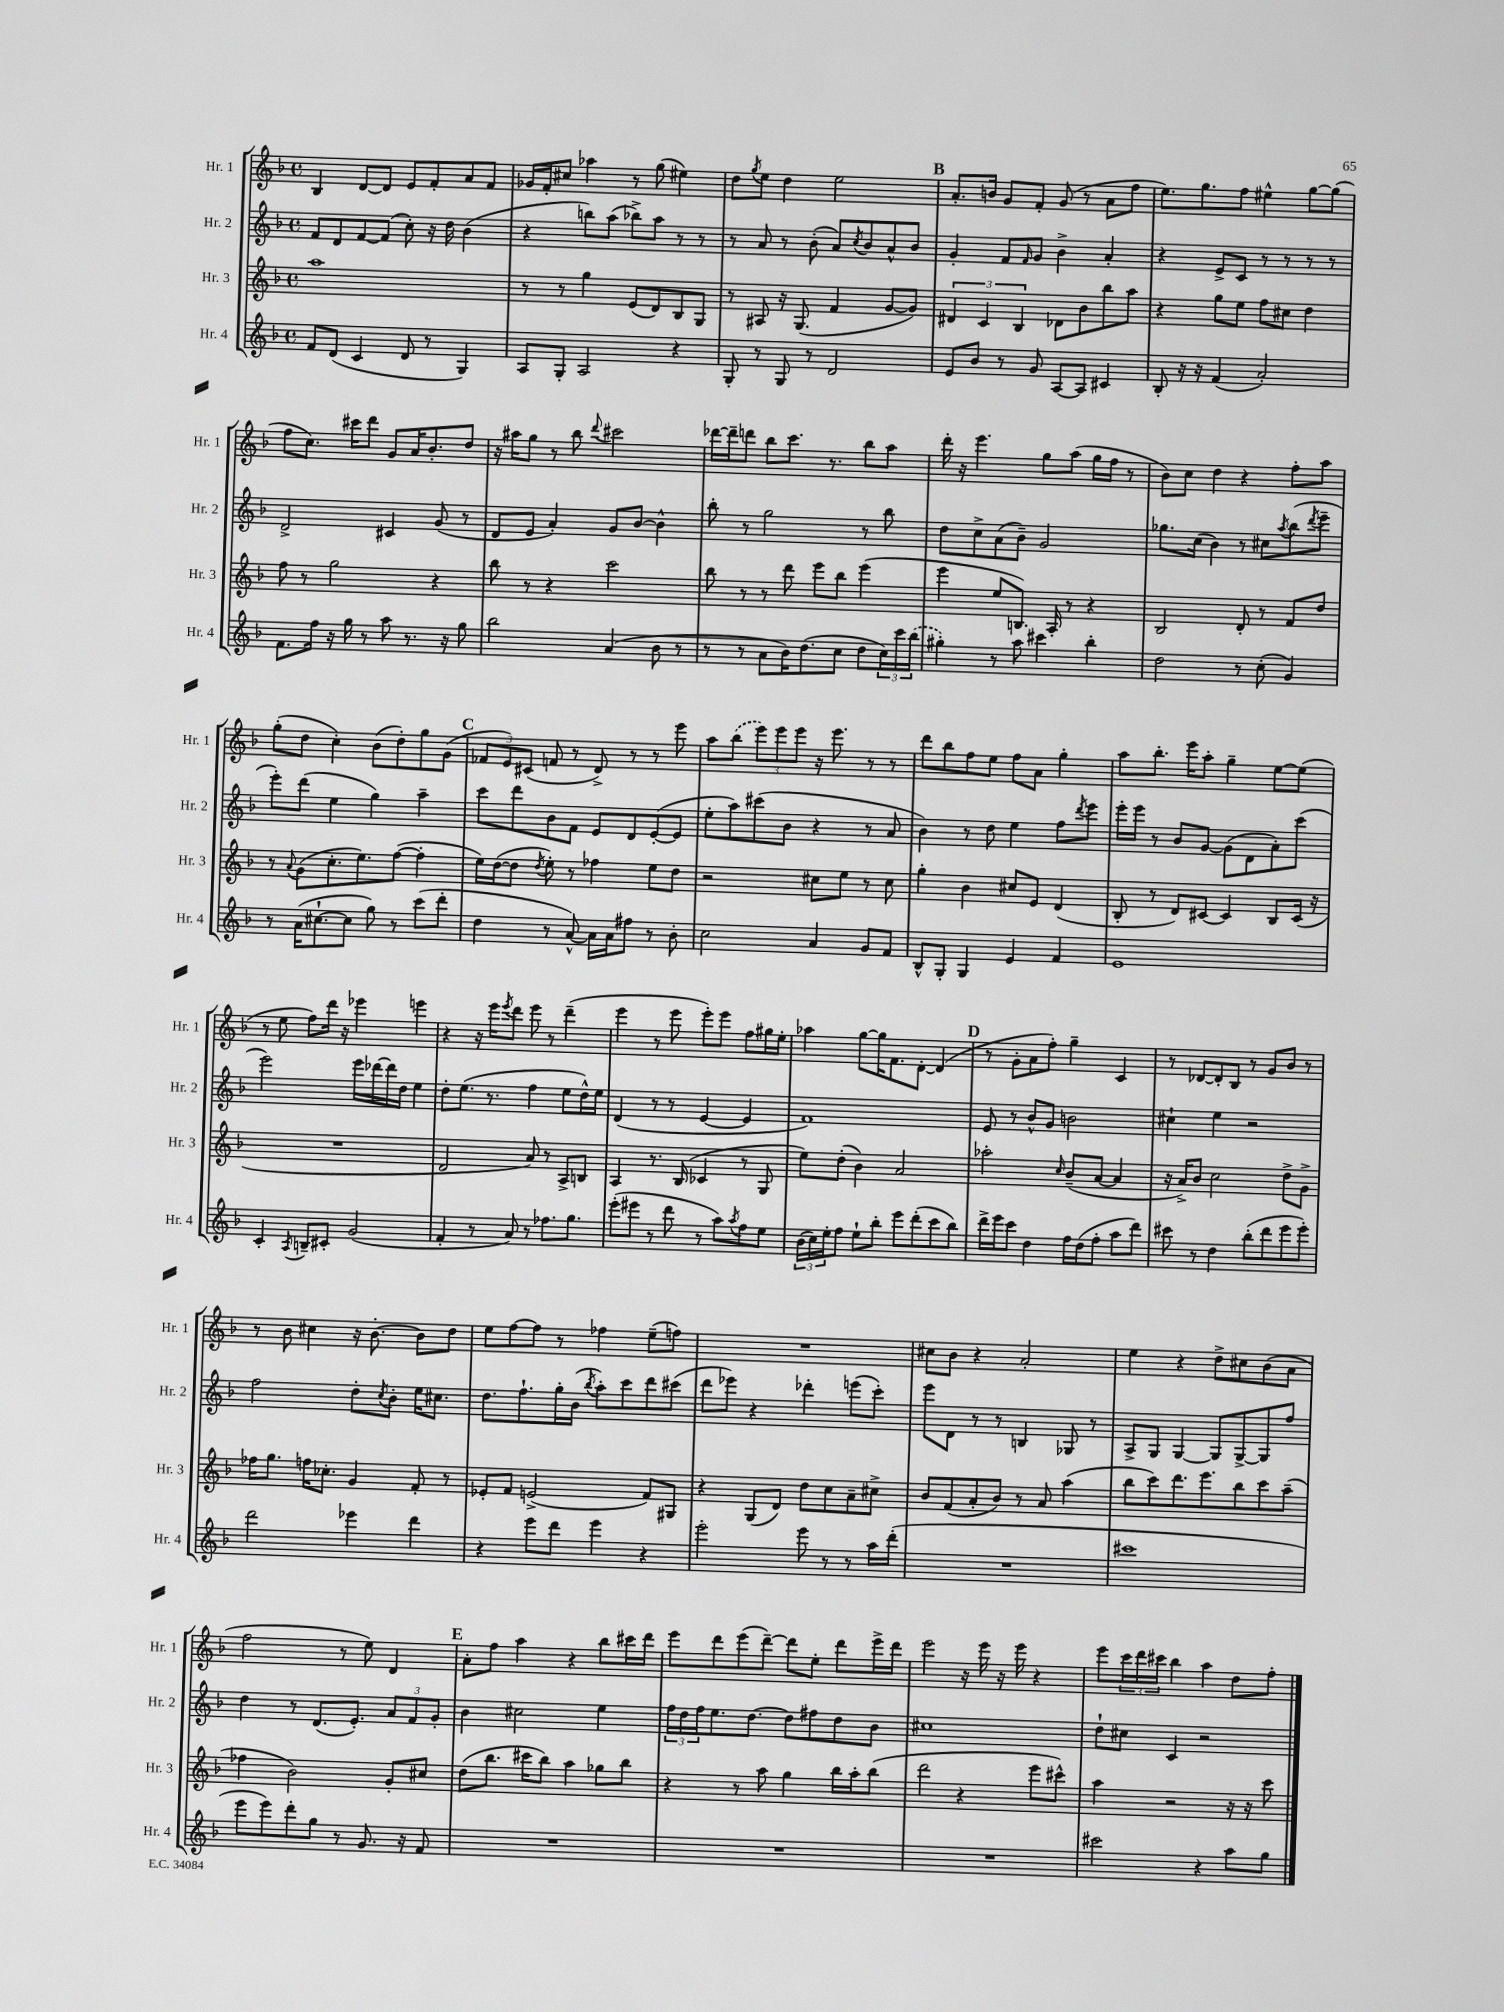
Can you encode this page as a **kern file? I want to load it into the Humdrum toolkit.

**kern	**kern	**kern	**kern
*part4	*part3	*part2	*part1
*staff4	*staff3	*staff2	*staff1
*I"Hr. 4	*I"Hr. 3	*I"Hr. 2	*I"Hr. 1
*I'Hr. 4	*I'Hr. 3	*I'Hr. 2	*I'Hr. 1
*clefG2	*clefG2	*clefG2	*clefG2
*k[b-]	*k[b-]	*k[b-]	*k[b-]
*M4/4	*M4/4	*M4/4	*M4/4
*met(c)	*met(c)	*met(c)	*met(c)
=97	=97	=97	=97
8f/L	1aa	8f/L	4B-/
(8d/J	.	8d/	.
4c/	.	[8f/	[8d/L
.	.	(8f/J]	8d/J]
8d/	.	8cc'\)	8e/L
8r	.	16r	8f'/
.	.	16dd\	.
4G/)	.	(4b-\	8a/
.	.	.	8f/J
=98	=98	=98	=98
8A/L	8r	4r	16g-X/LL
.	.	.	16f'/J
8G'/J	8r	.	8cc#X/J
2A/	4gg\	8bbn\L)	4aa-X\
.	.	(8aa\J	.
.	(8e/L	8bb-X^\L)	8r
.	8d/)	8aa\J	(8gg\
4r	8B-/	8r	4ee#X\)
.	8G/J	8r	.
=99	=99	=99	=99
8G'/	8r	8r	8dd\L
.	.	.	8qgg/
8r	8A#X/	8a/	8ee\J
8G/	16r	8r	4dd\
.	(8.G/	.	.
8r	.	(8b-'\	.
2d/	4f/	8a/L)	2ee\
.	.	8qcc/	.
.	.	8b-/	.
.	[8g/L	8a^^/	.
.	8g/J])	8b-/J	.
!!LO:REH:place=s1:t=B
=100	=100	=100	=100
8e/L	6d#X/	4g'/	8.a'/L
8b-/J	.	.	.
.	6c/	.	.
.	.	.	16bn/Jk
8r	.	8f/L	8g/L
.	6B-/	.	.
.	.	16qqf/	.
8g/	.	8g/J	8f'/J
[8A/L	8d-X\L	4b-^\	(8g/
8A/J]	8b-\	.	8r
4c#X/	8bb-\	4a'/	8a\L
.	8aa\J	.	8ff\J
=101	=101	=101	=101
8B-'/	4r	4r	8.ee\L)
16r	.	.	.
16r	.	.	8.gg\
(4f/	8gg\L	8e^/L	.
.	8ee\J	8c/J	8ff\J
2a'/)	8ff\L	8r	4ee#X^^\
.	8cc#X\J	8r	.
.	4dd\	8r	[8gg\L
.	.	8r	(8gg\J]
!!LO:LB:g=z
=102	=102	=102	=102
8.f\L	8ff\	2d^/	8ff\L
.	8r	.	8.cc\J)
16ff\Jk	.	.	.
16r	2gg\	.	.
16gg\	.	.	16ccc#X\KL
8r	.	.	8ddd\J
8aa\	.	4c#X/	8g/L
8.r	.	.	16a/K
.	.	.	8.b-'/
.	4r	(8g/	.
16r	.	.	.
8gg\	.	8r	8dd/J
=103	=103	=103	=103
2bb-\	8bb-\	8d/L	16r
.	.	.	16aa#X\KL
.	8r	8e/J	8gg\J
.	4r	4a'/)	8r
.	.	.	8bb-\
.	.	.	8qqddd/
(4a/	2ccc\	8g/L	2ccc#X\
.	.	[8b-/J	.
8b-\	.	4b-^^\]	.
8r	.	.	.
=104	=104	=104	=104
8r	8bb-\	8bb-'\	[16ddd-X\LL
.	.	.	16ddd-~\J]
8r	8r	8r	8dddn\J
8a\L	8r	2gg\	8bb-\L
16b-\K)	8ddd\	.	8.ccc\J
(8.dd\	.	.	.
.	8eee\L	.	.
.	.	.	8.r
8cc\J	8bb-\J	.	.
8dd\L	(4eee\	8r	8bb-\L
24cc\L)	.	8bb-\	8aa\J
24ccc\	.	.	.
(24bb-\JJ	.	.	.
=105	=105	=105	=105
4gg#X'\)	4eee\	8dd\L	16ddd'\
.	.	.	16r
.	.	8cc^\	4.eee\
8r	8ee/L	(8a\	.
8aa\	8.Bn/J)	8b-~\J)	.
4ccc#X\	.	2g/	8gg\L
.	16A'/	.	.
.	8r	.	(8aa\J
4bb-'\	4r	.	16gg\LL
.	.	.	16ff\JJ
.	.	.	8r
=106	=106	=106	=106
2dd\	2B-/	8.gg-X\L	8b-\L)
.	.	.	8cc\J
.	.	(16cc\Jk	.
.	.	4b-\)	4dd\
8r	8d'/	8r	4r
(8cc'\	8r	8cc#X\L	.
.	.	8qaa/	.
4g/)	8f/L	(8bb-\	8ff'\L
.	.	8qddd/	.
.	8dd/J	8eee~\J	8aa\J
!!LO:LB:g=z
=107	=107	=107	=107
8r	8r	8eee'\L)	(8gg'\L
.	8qqa/	.	.
(16a\KL	(8g\L	(8ddd\J	8dd\J
[8.cc#X`\	.	.	.
.	8.cc'\	4ee\	4cc'\)
8cc#\J]	.	.	.
.	8.ee\)	.	.
8gg\)	.	4gg\)	(8b-\L
8r	([8ff\J	.	8dd'\)
(8ccc\L	4ff'\]	4aa~\	8gg\
8ddd'\J	.	.	(8g\J
!!LO:REH:place=s1:t=C
=108	=108	=108	=108
4dd\	16ee\LL)	8ccc\L	12f-X/L
.	([16dd\J	.	.
.	.	.	12e/)
.	8dd\J]	8ddd\	.
.	.	.	(12c#X/J
.	8qdd/	.	.
8r	8ee'\)	8b-\	8fn/
[8a^^/)	8r	8f\J	8r
16a\LL]	4ff-X\	8e/L	8d^/)
16a\J	.	.	.
8ff#X\J	.	8d/	8r
8r	8ee\L	([8e'/	8r
8b-'\	8dd\J	8e/J]	8eee\
=109	=109	=109	=109
2cc\	2r	8ee'\L	8aa\L
.	.	8aa\)	(8bb-\J
.	.	(8ccc#X\	12eee\L)
.	.	.	12eee\
.	.	8b-\J	.
.	.	.	12eee\J
4a/	8cc#X\L	4r	16r
.	.	.	8.eee\
.	8ee\J	.	.
8g/L	8r	8r	8r
8f/J	8cc#\	8a/	8r
=110	=110	=110	=110
8B-^^/L	4gg'\	4b-\)	8ddd\L
8G'/J	.	.	8bb-\
4G/	4b-\	8r	8ff\
.	.	8dd\	8ee\J
4e/	8cc#X/L	4ee\	8ff\L
.	8e/J	.	8a\J
4f/	(4d/	8ff\L	4gg'\
.	.	8qddd/	.
.	.	8eee\J	.
=111	=111	=111	=111
1e	8B-'/	16eee'\LL	8aa\L
.	.	16eee\JJ	.
.	8r	8r	8.bb-'\J
.	8d/L)	8b-/L	.
.	.	.	16eee\KL
.	[8c#X/J	[8g/J	8aa'\J
.	4c#/]	(8g\L]	4gg~\
.	.	8d\	.
.	8B-/L	8a'\)	[8ee\L
.	(16c#/Jk	(8ccc\J	(8ee\J]
.	16r	.	.
!!LO:LB:g=z
=112	=112	=112	=112
4c'/	1r	2eee\)	8r
.	.	.	8ee\
8qA/	.	.	.
8Bn~/L	.	.	8ff\L)
8c#X'/J	.	.	16ddd\Jk
.	.	.	16r
(2g/	.	16eee\LL	4eee-X\
.	.	[16ddd-X\	.
.	.	16ddd-\]	.
.	.	16dd\JJ	.
.	.	4ee\	4eeen\
=113	=113	=113	=113
4f'/	2d/	8dd'\L	4r
.	.	(8.ee\J	.
8r	.	.	16r
.	.	8.r	16eee\KL
.	.	.	8qeee/
8a/)	.	.	8ddd\J
8r	8a/)	4ff\	8eee\
8.ff-X\L	8r	.	8r
.	8A^/L	8ee\L	(4ddd~\
8.gg\J	.	.	.
.	8Bn/J	16dd^^\L)	.
.	.	16ee\JJ	.
=114	=114	=114	=114
(8eee'\L	4A/	(4d/	4eee\
8eee#X\J	.	.	.
8r	8.r	8r	8r
8ddd\	.	8r	8eee\
.	(16B-/	.	.
8r	4c-X/	[4e/	8eee'\L)
8aa\L)	.	.	8eee\J
8qaa/	.	.	.
8ff\	8r	4e/]	8ff\L
8ee\J	8G/	.	16gg#X\L
.	.	.	16ee'\JJ
=115	=115	=115	=115
(24b-\LL	8ee\L)	1f)	4aa-X\
24cc\)	.	.	.
24ee'\J	.	.	.
8ff\J	(8dd'\J	.	.
8ee`\L	4b-\)	.	[8gg\L
8bb-'\J	.	.	16gg\K]
.	.	.	8.f\
8eee\L	2a/	.	.
(8ddd'\	.	.	[8d'\J
8ccc\	.	.	(4d/]
8bb-\J)	.	.	.
!!LO:REH:place=s1:t=D
=116	=116	=116	=116
16ddd^\LL	2aa-X'\	8e/	8r
16eee\J	.	.	.
8ccc\J	.	8r	8g'\L
4dd\	.	8b-^^/L	8a\
.	.	8g/J	8ff'\J)
.	16qqcc/	.	.
16ff\LL	(8b-~/L	2bn\	4gg~\
(16dd\J	.	.	.
8ff'\J	[8a/J	.	.
8aa\L	4a/]	.	4c/
8ddd\J)	.	.	.
=117	=117	=117	=117
8ccc#X\	16r	4cc#X`\	8r
.	16a^/KL)	.	.
8r	8b-/J	.	[8d-X/L
4dd\	2cc\	4ee\	8d-'/]
.	.	.	8B-/J
(8bb-'\L	.	2r	8r
8ddd\	.	.	8g/L
8eee\	8dd^\L	.	8b-/J
8eee'\J)	8g^\J	.	8r
!!LO:LB:g=z
=118	=118	=118	=118
2ddd\	16ff-X\KL	2ff\	8r
.	8.gg\J	.	.
.	.	.	8b-\
.	16ffn\KL	.	4cc#X\
.	8.cc-X'\J	.	.
4eee-X\	4g/	8dd'\L	16r
.	.	.	[8.b-'\
.	.	8qcc/	.
.	.	8b-'\J	.
4ddd\	8f'/	16ee\KL	8b-\L]
.	.	8.cc#X\J	.
.	8r	.	8dd\J
=119	=119	=119	=119
4r	8e-X'/L	8.dd\L	8ee\L
.	8f/J	.	[8ff\
.	.	8.ff`\	.
8eee\L	(2en^/	.	8ff\J]
8ddd\J	.	16gg'\L	8r
.	.	(16b-\JJ	.
.	.	8qbb-/	.
4eee\	.	8aa'\L)	4ff-X\
.	.	8ccc\	.
4r	8f/L)	8ddd\	(8ee~\L
.	8G#X/J	(8ccc#X\J	8ffn\J)
=120	=120	=120	=120
2eee'\	4r	8ddd\L	1r
.	.	8eee-X\J)	.
.	(8G/L	4r	.
.	8d/J)	.	.
8eee\	8dd\L	4ddd-X'\	.
8r	8cc\	.	.
8r	8a~\	(8eeen\L	.
16aa\LL	8cc#X^\J	8ccc'\J)	.
(16ddd'\JJ	.	.	.
=121	=121	=121	=121
1r	8b-/L	8eee\L	8cc#X\L
.	(8f/	8d\J	8b-\J
.	8a'/	8r	4r
.	8b-/J)	8r	.
.	8r	4Bn/	2a'/
.	8a/	.	.
.	(4aa\	8G-X/	.
.	.	8r	.
=122	=122	=122	=122
1ccc#X	8bb-\L	8A^/L	4ee\
.	8ccc\)	8G/J	.
.	8.ddd\	[4G/	4r
.	8.eee\	.	.
.	.	8G/L]	8dd^\L
.	8bb-\	[8G^/	8cc#X\
.	8ccc\	8G/]	(8b-\
.	(8aa~\J	8ff/J	8a\J
!!LO:LB:g=z
=123	=123	=123	=123
8eee\L	4ff-X\	4dd\	2ff\
8eee\)	.	.	.
8ddd'\	2b-\)	8r	.
8gg\J	.	(8.d/L	.
8r	.	.	8r
.	.	8.e'/J)	.
8.g/	.	.	8ee\)
.	8g'/L	12a/L	4d/
16r	.	.	.
.	.	12f/	.
8f/	8cc#X/J	.	.
.	.	12g'/J	.
!!LO:REH:place=s1:t=E
=124	=124	=124	=124
1r	(8dd\L	4b-\	8a'\L
.	8.bb-\J	.	8ff\J
.	.	2cc#X\	4aa\
.	16ccc#X\KL	.	.
.	8bb-\J)	.	.
.	4aa\	.	4r
.	8gg-X\L	4ee\	8bb-\L
.	8bb-\J	.	16ccc#X\L
.	.	.	16ddd\JJ
=125	=125	=125	=125
1r	4r	24ff\LL	8eee\L
.	.	24dd\	.
.	.	24ff\J	.
.	.	8.ee\	8ddd\
.	8r	.	(8eee\
.	.	[8.dd\J	.
.	8aa\	.	[8ddd~\J)
.	4gg\	8dd\L]	8ddd\L]
.	.	8ff#X\	8ee'\J
.	16bb-\LL	8dd\	8ddd\L
.	16aa'\J	.	.
.	(8bb-\J	8b-\J	16eee^\L
.	.	.	16ddd\JJ
=126	=126	=126	=126
1r	2ddd\	1cc#X	2eee\
.	4r	.	16r
.	.	.	16eee\
.	.	.	16r
.	.	.	16eee\
.	8eee\L	.	4r
.	8ccc#X^^\J)	.	.
=127	=127	=127	=127
2ccc#X\	4aa\	8dd`\L	8eee\L
.	.	8cc#X\J	24ccc\L
.	.	.	24ddd\
.	.	.	24ccc#X\JJ
.	2r	4c/	4bb-\
4r	.	2r	4aa\
8aa\L	16r	.	8dd\L
.	16r	.	.
8gg\J	8ccc\	.	8ff'\J
==	==	==	==
*-	*-	*-	*-
